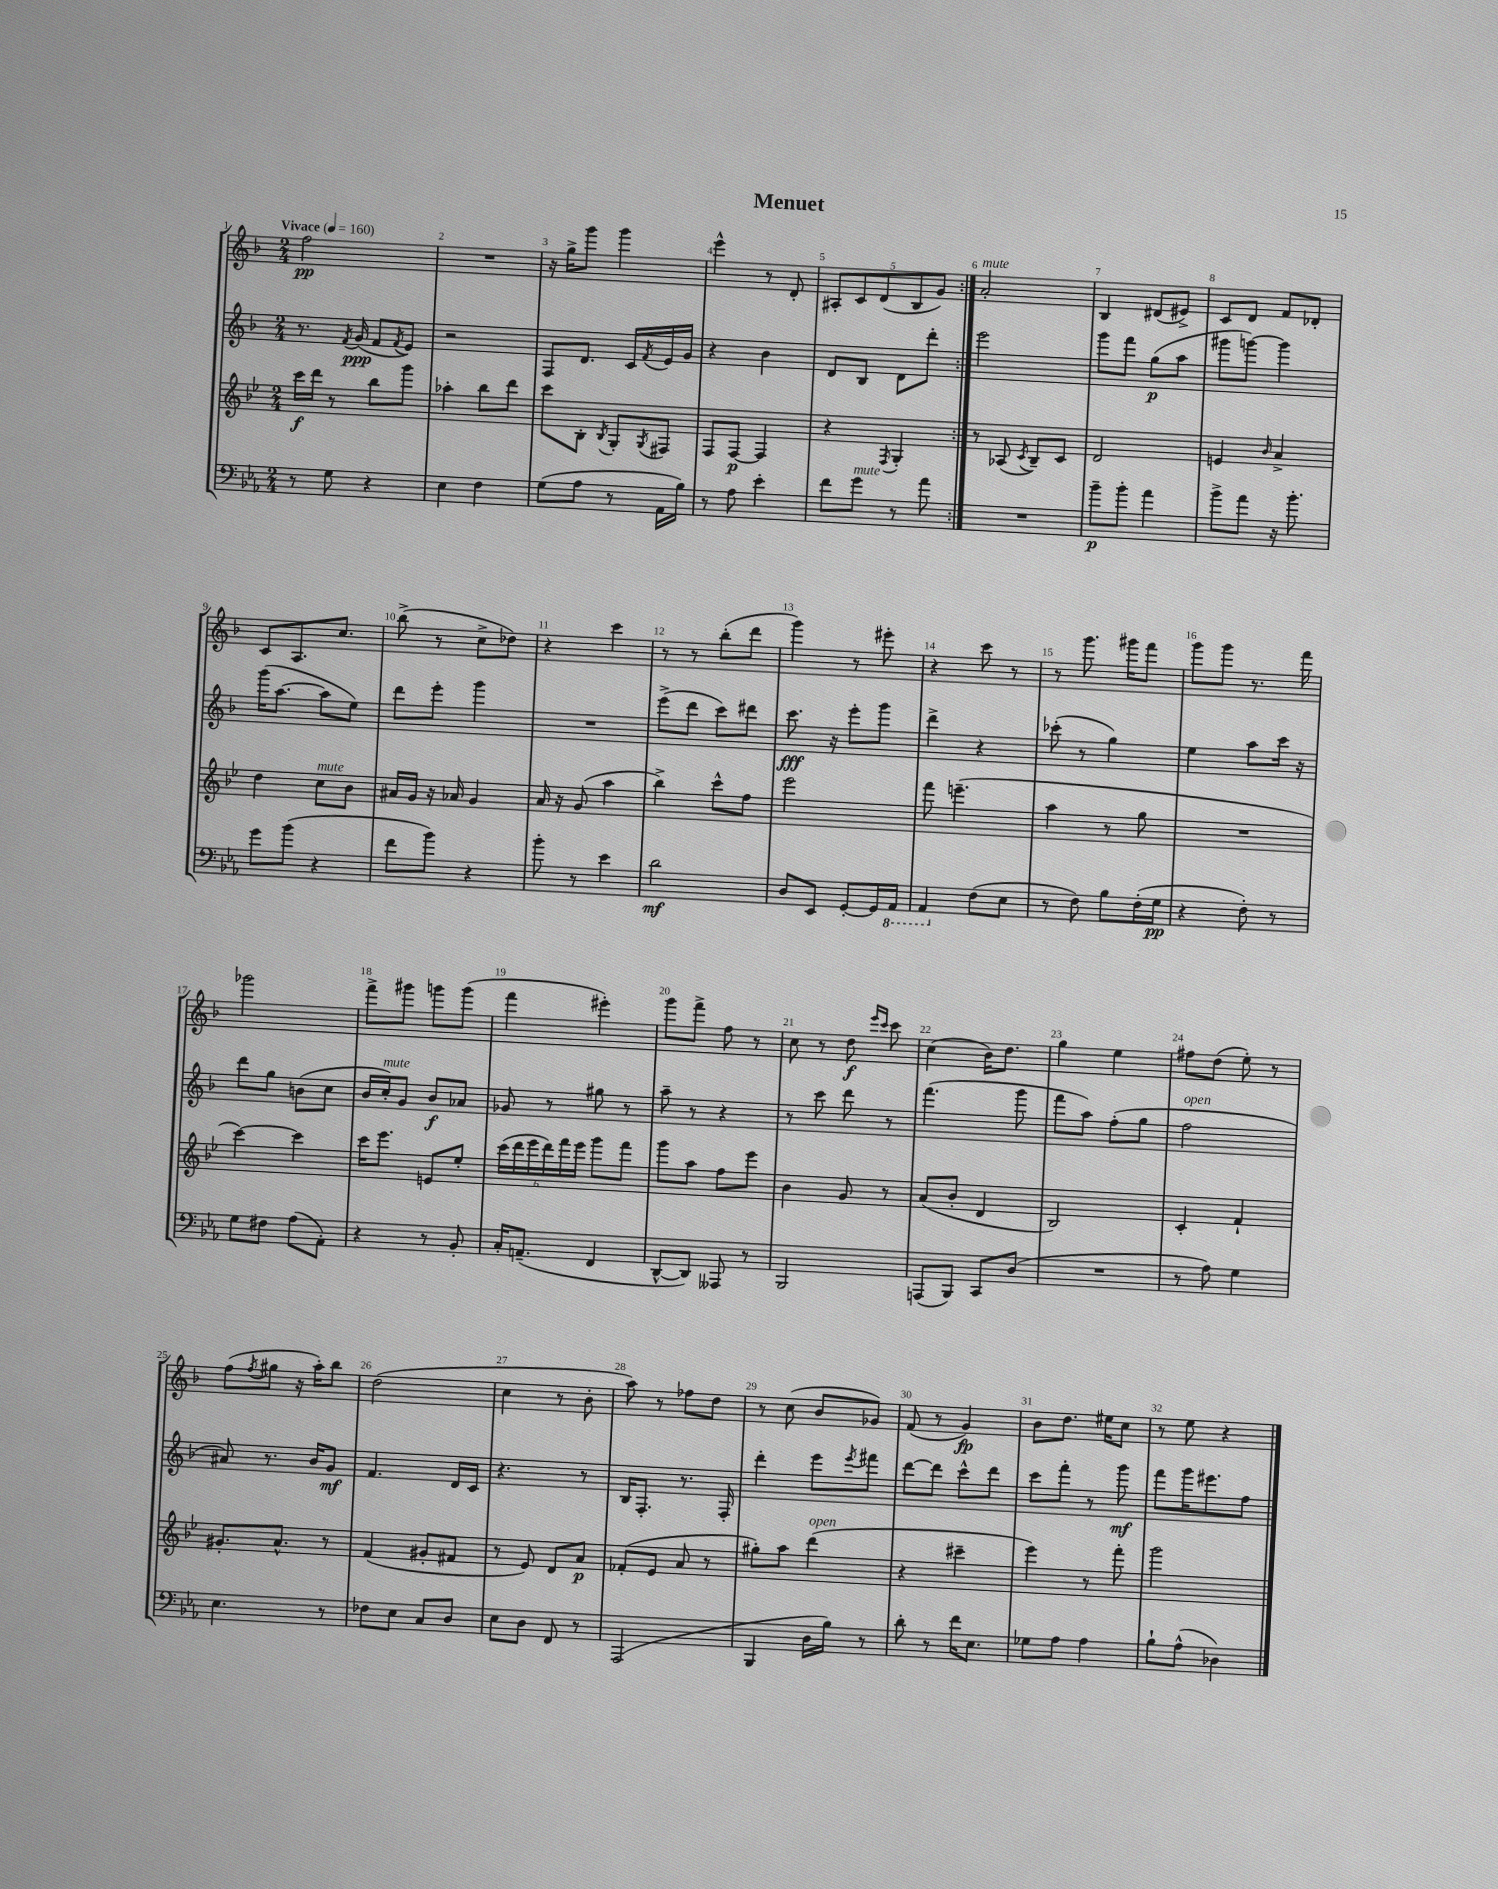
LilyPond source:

\header { title = "Menuet" }
<<
\new StaffGroup <<
\new Staff = "s0" {
    \clef treble \key f \major \numericTimeSignature \time 2/4 \tempo "Vivace" 4 = 160
    \repeat volta 2 { f''2\pp |
    R2 |
    r16 g''16-> g'''8 g'''4 |
    e'''4-^ r8 d'8-. |
    \tuplet 5/4 { ais8-. c'8 d'8( bes8 g'8) } | }
    a'2-.^\markup { \italic "mute" } |
    bes4 dis'8( eis'8->) |
    c'8 d'8 f'8 des'8-. |
    c'8 a8. c''8. |
    bes''8->( r8 c''8-> des''8) |
    r4 c'''4 |
    r8 r8 bes''8-.( d'''8 |
    g'''4) r8 eis'''8-. |
    r4 c'''8 r8 |
    r8 g'''8. gis'''16 f'''8 |
    g'''8 g'''8 r8. f'''16 |
    ges'''2 |
    f'''8-> gis'''8 g'''8 g'''8( |
    f'''4 eis'''4-.) |
    g'''8 f'''8-> f''8 r8 |
    c''8 r8 d''8\f \grace { e'''16 c'''16 } c'''8 |
    c''4( bes'16) d''8. |
    g''4 e''4 |
    fis''8 d''8( e''8-.) r8 |
    f''8( \acciaccatura { f''8 } gis''8 r16 a''16-.) bes''8 |
    d''2( |
    c''4 r8 bes'8-. |
    a''8) r8 fes''8 d''8 |
    r8 c''8( bes'8 ges'8) |
    f'8( r8 g'4\fp) |
    bes'8 d''8. eis''16 c''8 |
    r8 e''8 r4 \bar "|." |
}
\new Staff = "s1" {
    \clef treble \key f \major \numericTimeSignature \time 2/4
    \repeat volta 2 { r8. \acciaccatura { f'8 } g'16\ppp( f'8 \acciaccatura { f'8 } e'8) |
    r2 |
    f8 d'8. c'16 \acciaccatura { f'8 } e'16 g'16 |
    r4 bes'4 |
    d'8 bes8 d'8 d'''8-. | }
    e'''2 |
    g'''8 f'''8 g''8\p( a''8 |
    gis'''8 g'''8~) g'''4 |
    g'''16( a''8.~ a''8 e''8) |
    d'''8 e'''8-. g'''4 |
    R2 |
    e'''8->( d'''8 c'''8) dis'''8 |
    c'''8.\fff r16 e'''8-. g'''8 |
    d'''4-> r4 |
    ces'''8-.( r8 g''4) |
    e''4 a''8 c'''16 r16 |
    d'''8 g''8 b'8( c''8 |
    bes'16 c''16-.^\markup { \italic "mute" }) g'8 bes'8\f aes'8 |
    ges'8 r8 gis''8 r8 |
    a''8-- r8 r4 |
    r8 c'''8 d'''8 r8 |
    f'''4.( g'''8 |
    f'''8 a''8) f''8-.( g''8 |
    f''2^\markup { \italic "open" } |
    ais'8) r8. bes'16 g'8\mf |
    f'4. d'16 c'16 |
    r4. r8 |
    bes16 f8.-. r8. f16-. |
    d'''4-. e'''8 \acciaccatura { e'''8 } fis'''8 |
    d'''8~ d'''8 c'''8-^ d'''8 |
    c'''8 f'''8-. r8 g'''8\mf |
    f'''8 g'''16 eis'''8. f''8 \bar "|." |
}
\new Staff = "s2" {
    \clef treble \key bes \major \numericTimeSignature \time 2/4
    \repeat volta 2 { c'''16\f d'''16 r8 bes''8 g'''8 |
    aes''4-. bes''8 d'''8 |
    c'''8 bes8-. \acciaccatura { bes8 } g8-. \acciaccatura { g8 } fis8 |
    f8 f8~\p f4 |
    r4 \acciaccatura { f8 } g4-. | }
    r8 aes8( \acciaccatura { c'8 } bes8--) c'8 |
    d'2 |
    e'4 \grace { bes'16 } a'4-> |
    d''4 c''8^\markup { \italic "mute" } bes'8 |
    ais'16 g'16 r16 aes'16 g'4 |
    a'16 r16 g'8( a''4 |
    bes''4->) c'''8-^ f''8 |
    ees'''2 |
    f'''8 e'''4.--( |
    a''4 r8 g''8 |
    R2 |
    c'''4~) c'''4 |
    c'''16 ees'''8. e'8 ees''8-. |
    \tuplet 6/4 { c'''16( d'''16 ees'''16 d'''16) f'''16 ees'''16 } g'''8 f'''8 |
    g'''8 a''8 f''8 ees'''8 |
    bes'4 g'8 r8 |
    a'8( bes'8-. d'4 |
    bes2) |
    c'4-. f'4-! |
    gis'8.-. a'8.-^ r8 |
    f'4( gis'8-. fis'8 |
    r8 ees'8) d'8 a'8\p |
    fes'8-.( ees'8 a'8 r8 |
    gis''8-.) a''8 d'''4^\markup { \italic "open" }( |
    r4 cis'''4-- |
    ees'''4) r8 f'''8-. |
    g'''2 \bar "|." |
}
\new Staff = "s3" {
    \clef bass \key ees \major \numericTimeSignature \time 2/4
    \repeat volta 2 { r8 g8 r4 |
    ees4 f4 |
    g8( aes8 r8 aes,16 bes16) |
    r8 aes8 ees'4-. |
    f'8 g'8^\markup { \italic "mute" } r8 aes'8 | }
    R2 |
    bes'8--\p bes'8-. aes'4 |
    bes'8-> aes'8 r16 bes'8.-. |
    g'8 bes'8( r4 |
    f'8 bes'8) r4 |
    bes'8-. r8 ees'4 |
    d'2\mf |
    d8 ees,8 g,8~-. g,16 \ottava #-1 aes,,16 |
    aes,,4 \ottava #0 f8( ees8 |
    r8 f8) bes8 f16-.( g16\pp |
    r4 f8-.) r8 |
    g8 fis8 aes8( aes,8-.) |
    r4 r8 bes,8-. |
    c16-. a,8.--( f,4 |
    d,8~-^ d,8) aeses,,8 r8 |
    bes,,2 |
    a,,8( bes,,8) c,8 d8( |
    R2 |
    r8 aes8) g4 |
    ees4. r8 |
    fes8 ees8 c8 d8 |
    ees8 d8 f,8 r8 |
    aes,,2( |
    bes,,4 d16 bes16) r8 |
    d'8-. r8 f'16 ees8. |
    ges8 aes8 aes4 |
    bes8-! aes8-^( des4) \bar "|." |
}
>>
>>
\layout { \context { \Score \override BarNumber.break-visibility = ##(#f #t #t) barNumberVisibility = #all-bar-numbers-visible } }
